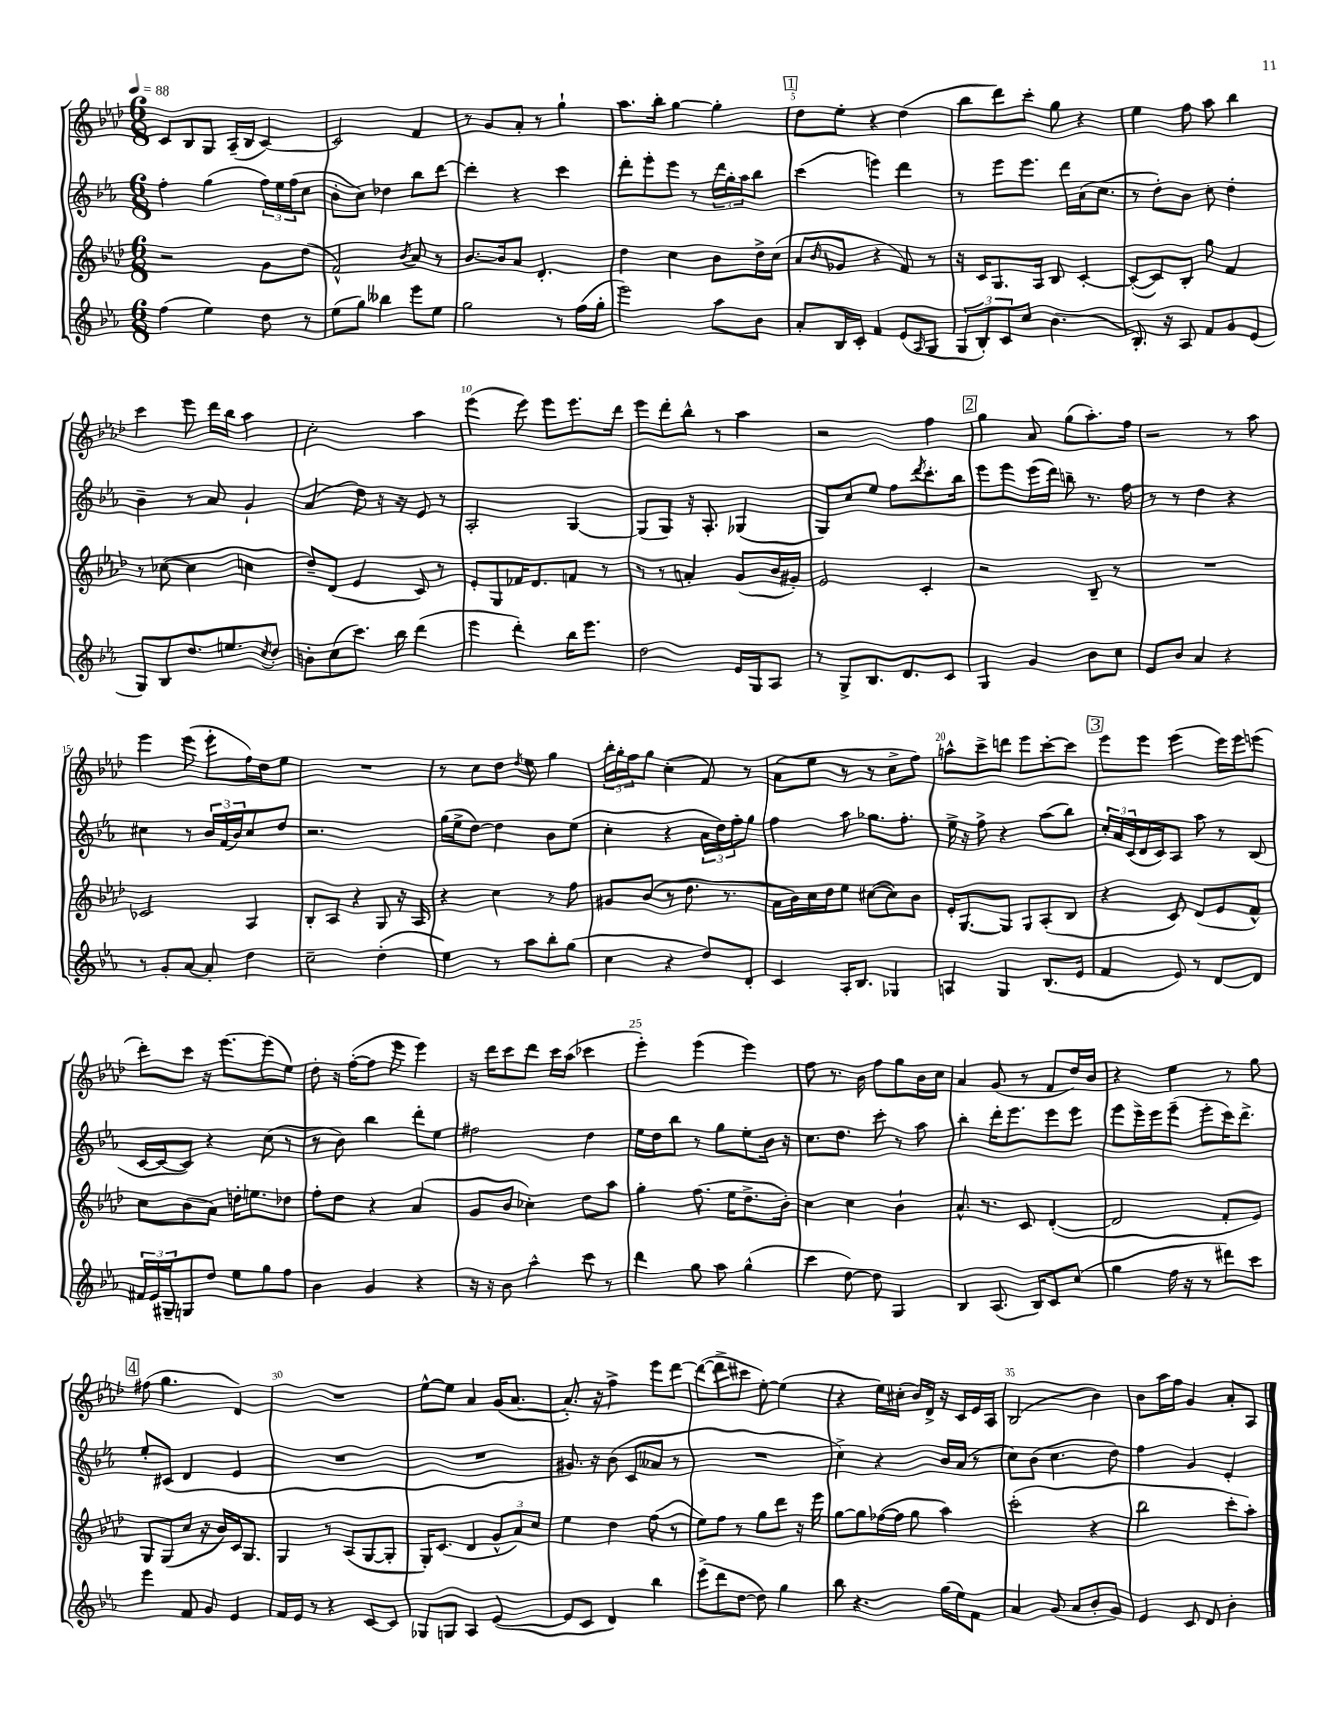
<<
\new StaffGroup <<
\new Staff = "s0" {
    \clef treble \key aes \major \numericTimeSignature \time 6/8 \tempo 4 = 88
    c'8 bes8 g8 aes16--( bes16 c'4~) |
    c'2 f'4 |
    r8 g'8 aes'8-. r8 g''4-! |
    aes''8. bes''16-. g''4~ g''4-. |
    \mark \markup { \box "1" } des''8 ees''8-. r4 des''4( |
    bes''8 des'''8) c'''8-. g''8 r4 |
    ees''4 f''8 aes''8 bes''4 |
    c'''4 ees'''8 des'''16 bes''16 aes''4 |
    c''2-. aes''4 |
    ees'''4( ees'''8) ees'''8 ees'''8. des'''16 |
    ees'''8 des'''8-. bes''8-^ r8 aes''4 |
    r2 f''4 |
    \mark \markup { \box "2" } g''4 aes'8 g''8( aes''8.-.) f''16 |
    r2 r8 aes''8 |
    ees'''4 ees'''8( ees'''8-. f''16) des''16 ees''8 |
    R2. |
    r8 c''8 des''8 \acciaccatura { des''8 } ees''8 g''4 |
    \tuplet 3/2 { bes''16-. g''16-. f''16 } g''8 c''4-.( f'8) r8 |
    aes'8( ees''8 r8 r8 c''8-> f''8) |
    a''8-^ c'''8-> d'''8 ees'''8 c'''8~-. c'''8 |
    \mark \markup { \box "3" } ees'''8 ees'''8 ees'''4( ees'''16) ees'''16 e'''8( |
    des'''8-.) c'''8 r16 ees'''8.~ ees'''8( ees''8) |
    des''8-. r16 f''16~-.( f''8 ees'''8 ees'''4) |
    r16 des'''16 c'''8 des'''8 c'''16 aes''16( ces'''4 |
    ees'''4-.) ees'''4( ees'''4) |
    f''8 r8. bes'16 f''8 g''8 bes'16 c''16 |
    aes'4 g'8( r8 f'8 des''16) bes'16 |
    r4 ees''4 r8 g''8 |
    \mark \markup { \box "4" } fis''8( g''4. des'4) |
    R2. |
    ees''8~-^ ees''8 aes'4 g'16( aes'8.~ |
    aes'8.-.) r16 f''4-> ees'''8 des'''8~ |
    des'''8~( des'''8-> cis'''8 ees''8~-.) ees''4( |
    r4 ees''16) cis''16-.( bes'16) des'16-> r16 c'16 ees'16 aes16 |
    bes2( bes'4) |
    bes'8 aes''16 f''16 g'4 aes'8-. aes8 \bar "|." |
}
\new Staff = "s1" {
    \clef treble \key ees \major \numericTimeSignature \time 6/8
    f''4-. g''4( \tuplet 3/2 { f''16) ees''16 f''16( } c''8 |
    bes'8-. c''8) des''4 bes''8 d'''8~ |
    d'''4-. r4 c'''4 |
    d'''8-. ees'''8-. ees'''8 r8 \tuplet 3/2 { d'''16 g''16-. aes''16 } bes''8 |
    \mark \markup { \box "1" } c'''4( e'''4) d'''4 |
    r8 ees'''8 ees'''8. d'''16 aes'16( c''8. |
    r8 d''8-.) bes'8 c''8-. d''4-. |
    bes'4-- r8 aes'8 g'4-! |
    aes'4( d''8) r16 r16 ees'8 r8 |
    aes2-. g4~ |
    g8( g8) r16 aes8.-. ges4( |
    g8) c''8 ees''8 f''8 \acciaccatura { d'''8 } c'''8.-. bes''16 |
    \mark \markup { \box "2" } ees'''8 ees'''8 ees'''16( d'''16) b''8-- r8. f''16 |
    r8 r8 d''4 r4 |
    cis''4 r8 \tuplet 3/2 { bes'16 f'16( bes'16) } cis''8 d''8 |
    r2. |
    g''16( ees''16-> d''8~) d''4 bes'8 ees''8( |
    c''4-. r4 \tuplet 3/2 { aes'16 d''16) f''16-. } g''8 |
    f''4 aes''8 ges''8. f''8.-. |
    ees''16-> r16 f''8-> r4 aes''8( bes''8) |
    \mark \markup { \box "3" } \tuplet 3/2 { c''16-. aes'16 c'16( } d'16 c'16) aes8 aes''8 r8 bes8( |
    c'16~ c'16~ c'8) r4 c''8( r8 |
    r8 bes'8) bes''4 d'''8-. ees''8 |
    fis''2 d''4 |
    ees''16 d''16 bes''8 r8 g''8 ees''8-. bes'16 r16 |
    c''8. d''8. c'''8-. r8 aes''8 |
    bes''4-. d'''16-. ees'''8. ees'''8 ees'''8 |
    ees'''8 ees'''16-> ees'''16 ees'''8--( ees'''8-. c'''16) d'''8.-> |
    \mark \markup { \box "4" } ees''8-. cis'8( d'4 ees'4 |
    R2. |
    R2. |
    gis'8.) r16 bes'8( c'8 aeses'8 r8 |
    R2. |
    c''4->) r4 bes'16 aes'16( r8 |
    c''8) bes'8( c''4. d''8) |
    f''4 g'4 ees'4-. \bar "|." |
}
\new Staff = "s2" {
    \clef treble \key aes \major \numericTimeSignature \time 6/8
    r2 g'8 des''8( |
    f'2-^) \acciaccatura { bes'8 } aes'8 r8 |
    bes'8.~ bes'16 aes'8 des'4.-. |
    des''4 c''4 bes'8 des''16-> c''16( |
    \mark \markup { \box "1" } aes'8 \grace { bes'16 } ges'8 r4 f'8) r8 |
    r16 c'16 g8. aes16 bes8 c'4~-. |
    c'8~-.( c'8) bes8-. g''8 f'4 |
    r8 ces''8~( ces''4 c''4 |
    des''8--) des'8( ees'4 c'8) r8 |
    ees'8-. g8 fes'16 des'8. f'8 r8 |
    r8 r8 a'4-. g'8( bes'16 gis'16-.) |
    ees'2 c'4-. |
    \mark \markup { \box "2" } r2 bes8-- r8 |
    R2. |
    ces'2 aes4 |
    bes8-. aes8 r4 g8 r16 aes16 |
    r4 c''4 r8 f''8 |
    gis'8 bes'8( r8 des''8. r8. |
    aes'16 bes'16) c''16 des''16 ees''8 cis''8~( cis''8) bes'8 |
    ees'16-. g8.~ g8 g8 aes8-.( bes8 |
    \mark \markup { \box "3" } r4 c'8) des'8( ees'8 f'8-^) |
    c''8 bes'8( aes'8) d''16-. e''8. des''8 |
    f''8-. des''8 r4 aes'4( |
    g'8 bes'8 ces''4-.) des''8 aes''8 |
    g''4-. f''8.( ees''16 des''8.-> bes'16-.) |
    c''4 c''4 bes'4-! |
    aes'8.-^ r8. c'8 des'4~-.( |
    des'2 f'8-. ees'8) |
    \mark \markup { \box "4" } g8 g8( c''8 r16 bes'16) c'16 g8. |
    g4 r8 aes8( g8~ g8-. |
    g16-.) c'8.( des'4 \tuplet 3/2 { g'8-^ aes'8) c''8 } |
    ees''4 des''4 f''8( r8 |
    ees''8) f''8 r8 g''8 des'''8 r16 ees'''16 |
    g''8~ g''8 fes''16~( fes''16 g''8 aes''4) |
    c'''2-.( r4 |
    bes''2 c'''8-. aes''8-.) \bar "|." |
}
\new Staff = "s3" {
    \clef treble \key ees \major \numericTimeSignature \time 6/8
    f''4( ees''4) d''8 r8 |
    ees''8( g''8) beses''4 ees'''8 ees''8 |
    g''2 r8 f''16( g''16-. |
    ees'''2) aes''8 bes'8 |
    \mark \markup { \box "1" } aes'8-. bes16 c'16-. f'4 ees'8( \grace { aes16 } g8 |
    \tuplet 3/2 { g8 bes8-.) c'8 } c''8 bes'4.( |
    bes8.-.) r16 aes8 f'8 g'8 ees'8( |
    g8) bes8 d''8. e''8. \acciaccatura { c''8 } d''8-. |
    b'8-. c''8( c'''8.) bes''16 d'''4( |
    ees'''4 d'''4-.) bes''16 ees'''8. |
    d''2 ees'16 g16 aes8 |
    r8 g8-> bes8. d'8. c'8 |
    \mark \markup { \box "2" } g4 g'4 bes'8 c''8 |
    ees'8 bes'8 aes'4 r4 |
    r8 g'8-. aes'8~ aes'8-. d''4 |
    c''2-- d''4-.( |
    ees''4) r8 aes''8 bes''8-. g''8( |
    c''4 r4 d''8) d'8-. |
    c'4 aes16-. bes8. ges4 |
    a4 g4 bes8.( ees'16 |
    \mark \markup { \box "3" } f'4 ees'8) r8 d'8~ d'8 |
    \tuplet 3/2 { fis'16 ees'16 gis16-- } g8 d''8 ees''8 g''8 f''8 |
    bes'4 g'4 r4 |
    r16 r16 bes'8 aes''4-^ c'''8 r8 |
    d'''4 g''8 aes''8 g''4-^( |
    c'''4 d''8~) d''8 g4 |
    bes4 aes8.( bes16) c'8 c''8( |
    g''4 f''16 r16 r8 dis'''8) c'''8 |
    \mark \markup { \box "4" } ees'''4 f'8 g'8 ees'4 |
    f'16 ees'16 r8 r4 c'8~ c'8 |
    ges8 g8 aes4 ees'4~( |
    ees'8 c'8 d'4) bes''4 |
    ees'''8->( d'''8 d''8~ d''8) g''4 |
    bes''8 r4. g''16( ees''16) f'8 |
    aes'4 g'8( aes'8 bes'8-. g'8) |
    ees'4 c'8 d'8 bes'4-. \bar "|." |
}
>>
>>
\layout { \context { \Score \override BarNumber.break-visibility = ##(#f #t #t) barNumberVisibility = #(every-nth-bar-number-visible 5) } }
